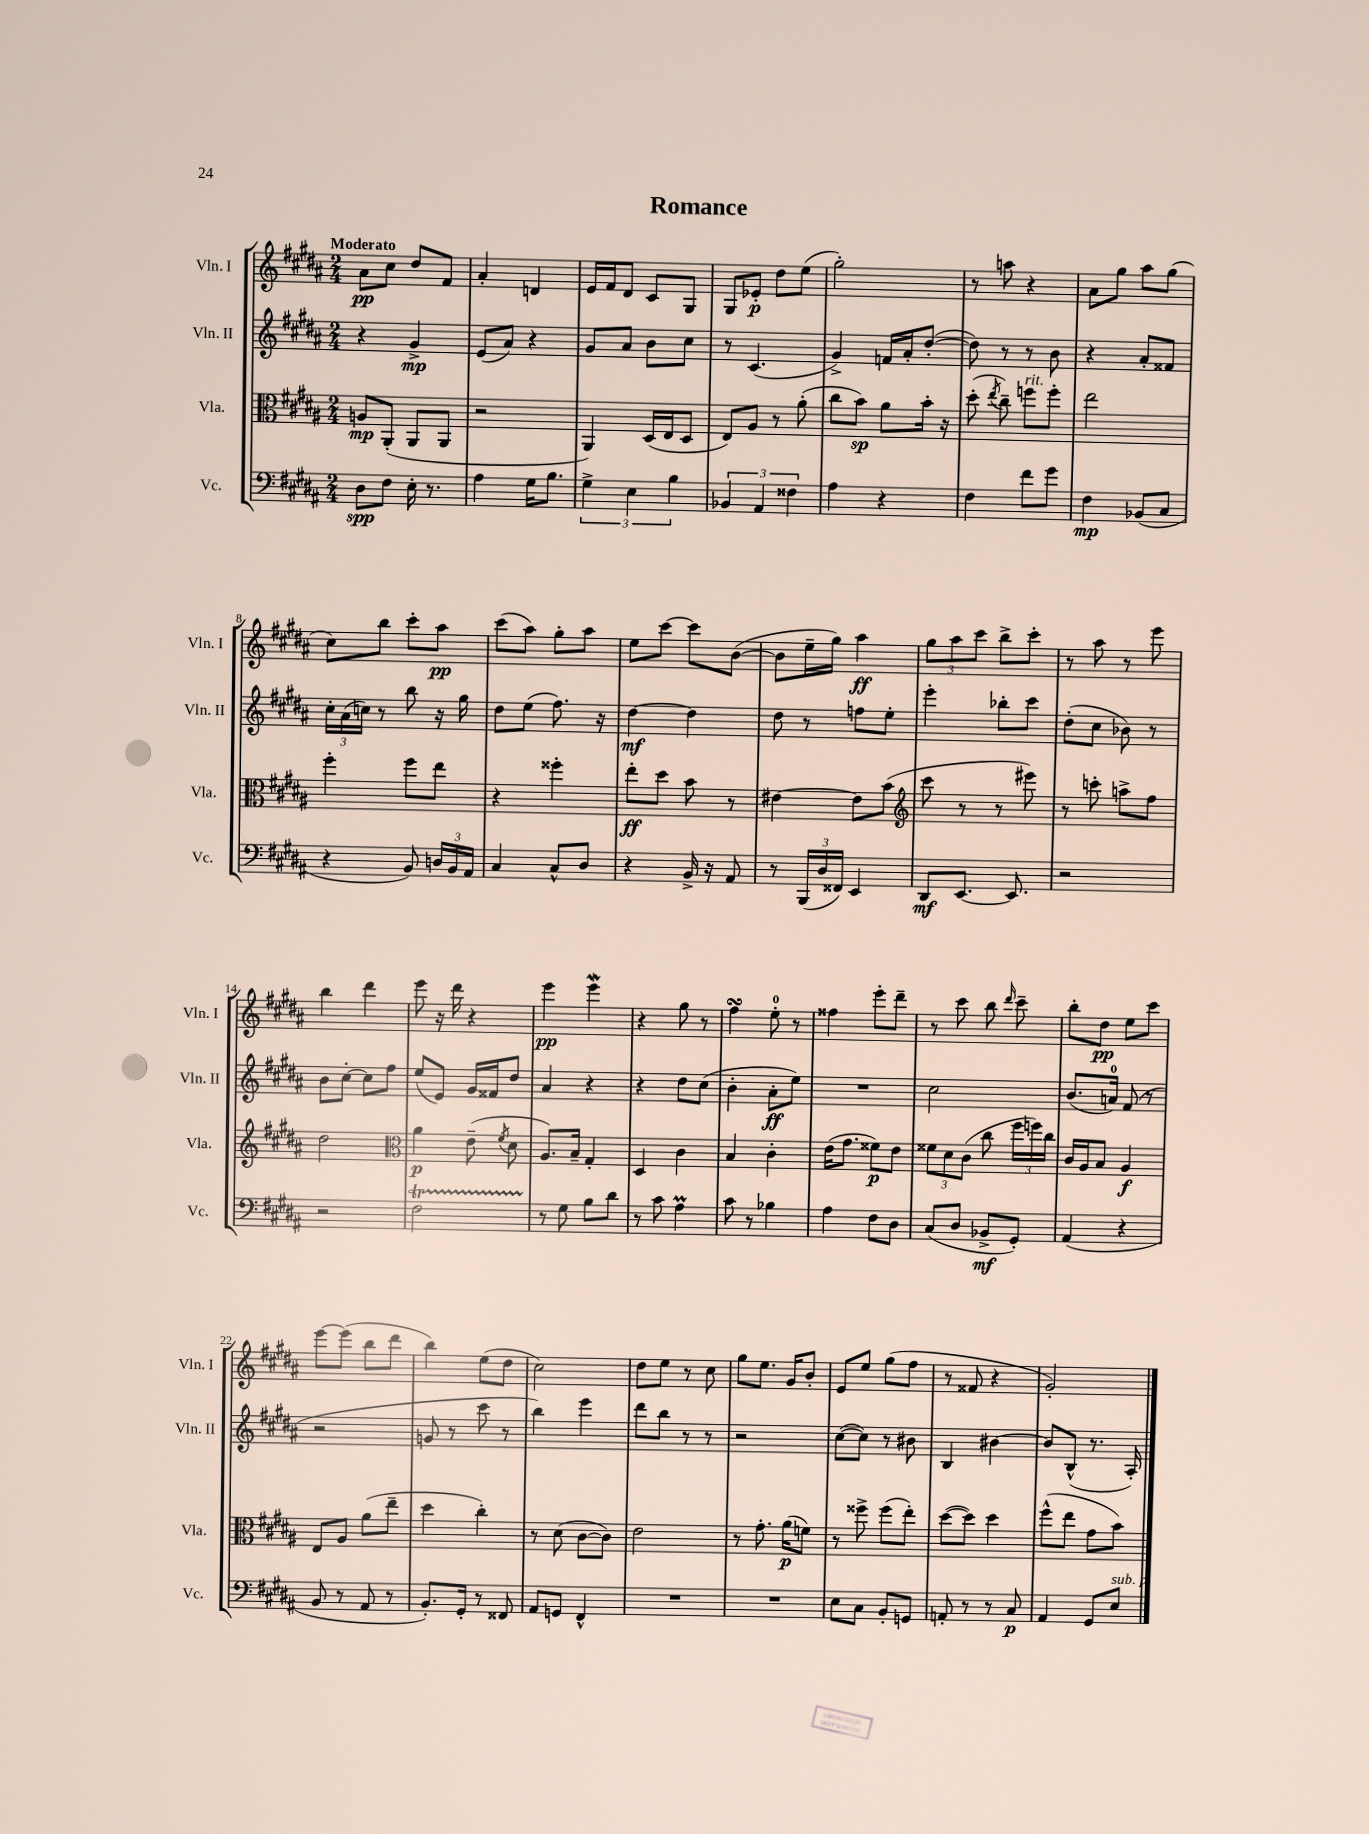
\header { title = "Romance" }
<<
\new StaffGroup <<
\new Staff = "s0" \with { instrumentName = "Vln. I" shortInstrumentName = "Vln. I" } {
    \clef treble \key b \major \numericTimeSignature \time 2/4 \tempo "Moderato"
    \autoBeamOff ais'8[\pp cis''8] dis''8[ fis'8] |
    ais'4-. d'4 |
    e'16[ fis'16 dis'8] cis'8[ gis8] |
    gis8[ ees'8]-.\p dis''8[ e''8]( |
    gis''2-.) |
    r8 a''8 r4 |
    ais'8[ gis''8] ais''8[ gis''8]( |
    cis''8[) b''8] cis'''8[-. ais''8]\pp |
    cis'''8[( ais''8]) gis''8[-. ais''8] |
    e''8[ cis'''8]~ cis'''8[ b'8]~( |
    b'8[ e''16-- gis''16]) ais''4\ff |
    \tuplet 3/2 { gis''8[ ais''8 cis'''8] } b''8[-> cis'''8]-. |
    r8 ais''8 r8 e'''8 |
    b''4 dis'''4 |
    e'''8 r16 dis'''16 r4 |
    e'''4\pp e'''4\mordent |
    r4 gis''8 r8 |
    fis''4\turn e''8-0-. r8 |
    fisis''4 e'''8[-. dis'''8]-- |
    r8 cis'''8 b''8 \grace { dis'''16 } cis'''8-- |
    b''8[-. dis''8]\pp e''8[ cis'''8] |
    e'''8[~ e'''8]( b''8[ dis'''8] |
    b''4) e''8[( dis''8] |
    cis''2) |
    dis''8[ e''8] r8 cis''8 |
    gis''8[ e''8.] gis'16[ b'8]-. |
    e'8[ e''8] gis''8[( fis''8] |
    r8 fisis'8 r4 |
    gis'2-.) \bar "|." |
}
\new Staff = "s1" \with { instrumentName = "Vln. II" shortInstrumentName = "Vln. II" } {
    \clef treble \key b \major \numericTimeSignature \time 2/4
    \autoBeamOff r4 gis'4->\mp |
    e'8[( ais'8]) r4 |
    gis'8[ ais'8] b'8[ cis''8] |
    r8 cis'4.( |
    gis'4->) f'16[ ais'16-. dis''8]~-.( |
    dis''8) r8 r8 b'8 |
    r4 ais'8[-. fisis'8] |
    \tuplet 3/2 { cis''16[-. ais'16( c''16]) } r8 b''8 r16 gis''16 |
    dis''8[ e''8]( fis''8.) r16 |
    dis''4~\mf dis''4 |
    dis''8 r8 f''8[ e''8]-. |
    e'''4-. bes''8[-. cis'''8] |
    dis''8[-.( cis''8] bes'8) r8 |
    b'8[ cis''8]~-. cis''8[ fis''8] |
    e''8[( e'8]) gis'16[ fisis'16 dis''8] |
    ais'4 r4 |
    r4 dis''8[ cis''8]( |
    b'4-. ais'8[-.\ff e''8]) |
    R2 |
    cis''2 |
    b'8.[( a'16]-0) fis'8( r8 |
    r2 |
    g'8 r8 cis'''8 r8 |
    b''4) e'''4 |
    dis'''8[ b''8] r8 r8 |
    r2 |
    cis''8[~( cis''8]) r8 bis'8 |
    b4 bis'4~ |
    bis'8[ b8]-^( r8. ais16-.) \bar "|." |
}
\new Staff = "s2" \with { instrumentName = "Vla." shortInstrumentName = "Vla." } {
    \clef alto \key b \major \numericTimeSignature \time 2/4
    \autoBeamOff a8[\mp ais,8]-.( ais,8[ ais,8] |
    r2 |
    ais,4) dis16[( e16 dis8] |
    e8[) ais8] r8 ais'8-.( |
    cis''8[ b'8]\sp) ais'8[ b'16]-. r16 |
    dis''8-.( \acciaccatura { e''8 } cis''8--) f''8[^\markup { \italic "rit." } f''8]-. |
    e''2 |
    fis''4-. fis''8[ e''8] |
    r4 fisis''4-. |
    e''8[-.\ff dis''8] b'8 r8 |
    eis'4~ eis'8[ b'8]( |
    \clef treble cis'''8 r8 r8 eis'''8) |
    r8 c'''8-. a''8[-> fis''8] |
    dis''2 |
    \clef alto ais'4\p e'8--( \acciaccatura { fis'8 } dis'8 |
    ais8.[) b16]-- gis4-. |
    dis4 cis'4 |
    b4 cis'4-. |
    e'16[( gis'8.] fisis'8[\p) e'8] |
    \tuplet 3/2 { fisis'8[ dis'8 cis'8]( } cis''8 \tuplet 3/2 { fis''16[ f''16) cis''16] } |
    cis'16[ ais16 b8] ais4\f |
    e8[ ais8] ais'8[( e''8]-- |
    dis''4 cis''4-.) |
    r8 dis'8( cis'8[~ cis'8]) |
    e'2 |
    r8 gis'8.-. ais'16[\p( f'8]) |
    r8 fisis''8-> fisis''8[( e''8]-.) |
    dis''8[~( dis''8]) dis''4 |
    fis''8[-^( e''8] gis'8[ b'8]) \bar "|." |
}
\new Staff = "s3" \with { instrumentName = "Vc." shortInstrumentName = "Vc." } {
    \clef bass \key b \major \numericTimeSignature \time 2/4
    \autoBeamOff dis8[\spp fis8] e16-. r8. |
    ais4 gis16[ b8.] |
    \tuplet 3/2 { gis4-> e4 b4 } |
    \tuplet 3/2 { bes,4 ais,4 fisis4 } |
    ais4 r4 |
    fis4 fis'8[ gis'8] |
    fis4\mp bes,8[( cis8] |
    r4 b,8) \tuplet 3/2 { d16[ b,16 ais,16] } |
    cis4 cis8[-^ dis8] |
    r4 b,16-> r16 ais,8 |
    r8 \tuplet 3/2 { b,,16[( dis16 fisis,16]) } e,4 |
    dis,8[\mf e,8.]~ e,8. |
    r2 |
    r2 |
    fis2\startTrillSpan |
    r8\stopTrillSpan gis8 b8[ dis'8] |
    r8 cis'8 ais4\prall |
    cis'8 r8 bes4 |
    ais4 fis8[ dis8] |
    cis8[( dis8] bes,8[->\mf gis,8]-.) |
    ais,4( r4 |
    b,8 r8 ais,8 r8 |
    b,8.[-.) gis,16]-. r8 fisis,8 |
    ais,8[ g,8] fis,4-^ |
    R2 |
    R2 |
    e8[ cis8] b,8[-. g,8] |
    a,8-. r8 r8 cis8\p |
    ais,4 gis,8[ e8]^\markup { \italic "sub. p" } \bar "|." |
}
>>
>>
